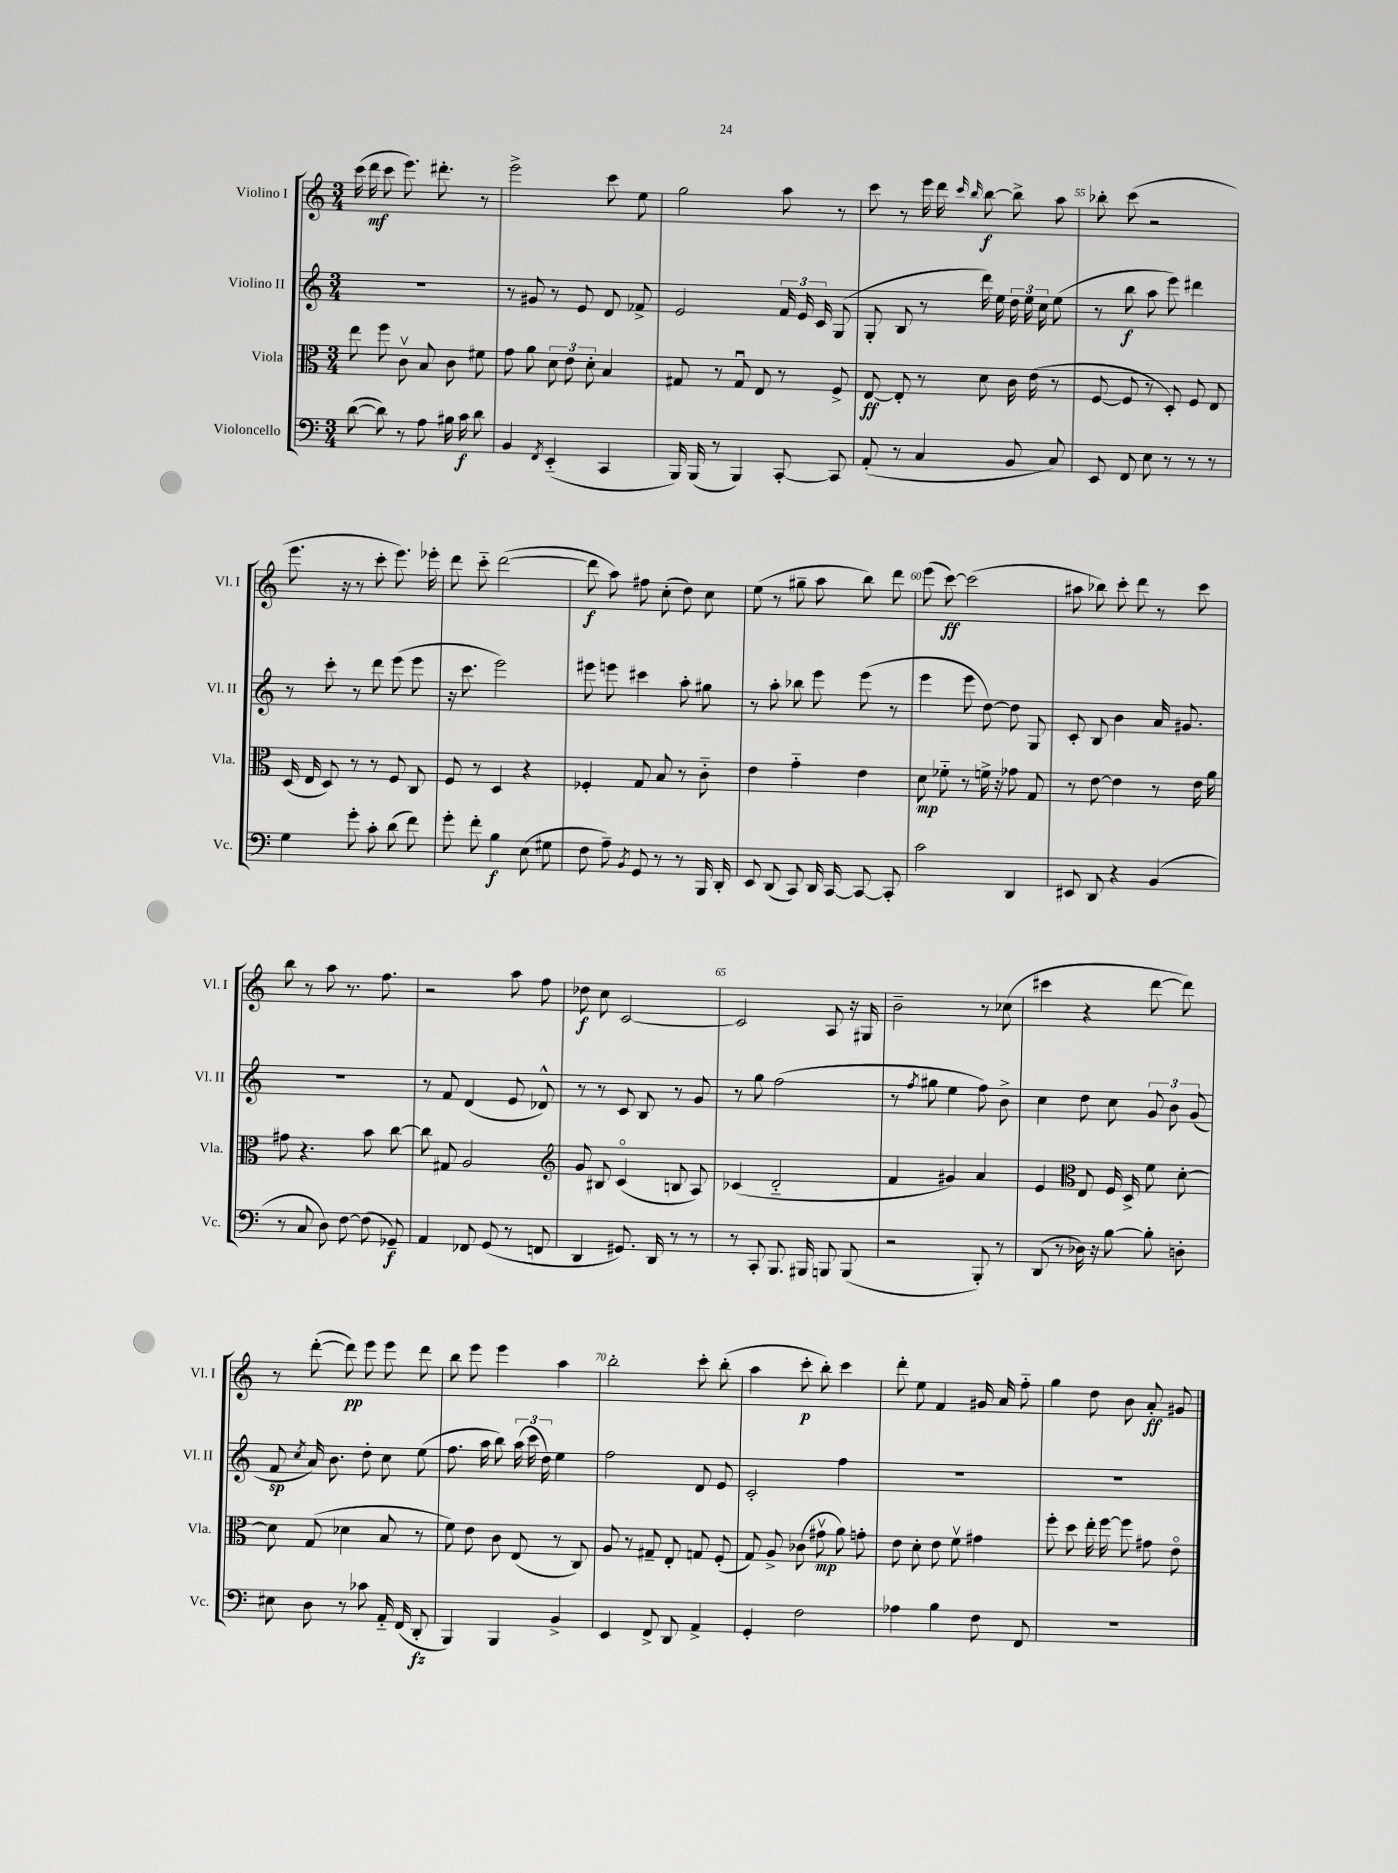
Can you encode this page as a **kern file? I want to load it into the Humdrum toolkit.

**kern	**kern	**kern	**kern
*staff4	*staff3	*staff2	*staff1
*clefF4	*clefC3	*clefG2	*clefG2
*k[]	*k[]	*k[]	*k[]
*M3/4	*M3/4	*M3/4	*M3/4
([8d	8ee	2.r	(16ccc
.	.	.	16ddd
8d])	8ff	.	8ccc
8r	8cv	.	8.eee)
8A	8B	.	.
.	.	.	8.ddd#'
16B#	8c	.	.
16c	.	.	.
8d	8f#	.	8r
=	=	=	=
4BB	8g	8r	2eee^
.	8a	8g#	.
8qFF	.	.	.
(4EE'~	12d	8r	.
.	12e	.	.
.	.	8e	.
.	12d'	.	.
4CC	4B	8d	8ccc
.	.	8f-^	8ee
=	=	=	=
16BBB)	8G#	2e	2gg
(16BBB	.	.	.
8r	8r	.	.
4BBB)	8G#u	.	.
.	8E	.	.
[8CC'	8r	24f	8aa
.	.	24e	.
.	.	24c	.
8CC]	8F^	(8G	8r
=	=	=	=
(8AA'	[8E	8G'	8ccc
8r	8E']	8B	8r
4C	8r	8r	16eee
.	.	.	16ddd
.	.	.	16qqccc
.	.	.	16qqbb
.	8d	16ddd)	[8bb
.	.	16ee	.
8BB	16c	24dd	8bb^]
.	.	24ee	.
.	(16e	.	.
.	.	24cc	.
8C)	8r	(8ee	8aa
=	=	=	=
8EE	[8F	8r	8bb-'
8FF	8F]	8bb	(8ccc
8E	8r	8aa	2r
8r	8D')	8eee)	.
8r	8F	4ddd#	.
8r	8E	.	.
=	=	=	=
4G	(16D	8r	8.eee
.	16E	.	.
.	8D)	8ccc'	.
.	.	.	16r
8g'	8r	8r	8r
8c'	8r	8ddd	8ccc'
(8d	8F	(8eee	8.eee)
8f)	8C	8eee	.
.	.	.	16eee-'
=	=	=	=
8g'	8F	16r	8ddd
.	.	8.ccc	.
8f'	8r	.	8ccc'~
4B	4D	2eee)	([2ddd
(8E	4r	.	.
8G#	.	.	.
=	=	=	=
8F	4F-'	8eee#	8ddd]
8A~)	.	8eee	8aa)
8qBB	.	.	.
8GG	8G	4ccc#	8ff#
8r	8B	.	(8cc'
8r	8r	8aa'	8dd)
16BBB	8c'~	8gg#	8cc
16DD'	.	.	.
=	=	=	=
8EE	4e	8r	(8ee
(8DD	.	8aa'	8r
8CC)	4g'~	8bb-	8gg#~
16DD	.	8eee	8aa
[16CC	.	.	.
8CC_	4e	(8eee	8bb)
8CC']	.	8r	8ddd
=	=	=	=
2c	8d	4eee	(8eee
.	8f-'~	.	[8ccc)
.	8r	8eee	(2ccc]
.	16f^	[8dd)	.
.	16r	.	.
4DD	8g-	8dd]	.
.	8G	8G	.
=	=	=	=
8EE#	8r	8c'	8aa#
8DD	[8e	8B	8bb-)
4r	4e]	4b	8ccc'
.	.	.	8ddd
(4BB	8r	16a	8r
.	.	8.g#	.
.	16e	.	8ccc
.	16a	.	.
=	=	=	=
8r	8g#	2.r	8bb
8C	4.r	.	8r
8D)	.	.	8aa
[8F	.	.	8.r
(8F]	8b	.	.
.	.	.	8.ff
8GG-~)	[8cc	.	.
=	=	=	=
4AA	8cc]	8r	2r
.	8G#	8f	.
8FF-	2A	(4d	.
(8GG	.	.	.
8r	.	8e	8aa
8FF	.	8d-^^)	8ff
=	=	=	=
*	*clefG2	*	*
4DD	8g	8r	8dd-
.	8B#	8r	8cc
8.GG#)	(4co	8c	[2c
.	.	8B	.
16DD	.	.	.
8r	8B	8r	.
8r	8A)	8g	.
=	=	=	=
8r	(4c-	8r	2c]
8CC'	.	8gg	.
8.BBB	2d'~	(2ff	.
16BBB#	.	.	.
8BBB	.	.	8A
(8BBB	.	.	16r
.	.	.	16G#
=	=	=	=
2r	4f	8r	2b~
.	.	8qff	.
.	.	8gg#	.
.	4g#)	4ee	.
8BBB')	4a	8ff)	8r
8r	.	8b^	(8cc-
=	=	=	=
(8DD	4e	4cc	4ccc#
8r	.	.	.
*	*clefC3	*	*
16D-)	8E	8dd	4r
16r	.	.	.
[8B	16F	8cc	.
.	16D^	.	.
8B']	8f	12g	[8ddd
.	.	12b	.
8D'	[8d'	.	8ddd])
.	.	(12g	.
=	=	=	=
8E#	8d]	8f	8r
.	.	8qcc	.
8D	(8G	16a)	([8ddd'
.	.	8.b	.
8r	4d-	.	8ddd])
8c-	.	8dd'	8eee
16AA'~	8B	8cc	8eee
(16FF	.	.	.
8DD'	8r	(8ee	8ddd
=	=	=	=
4BBB)	8f)	8.ff	8bb
.	8e	.	8eee
.	.	16aa	.
4BBB	8c	8bb)	4eee
.	(8E	(24aa	.
.	.	24ccc	.
.	.	24dd)	.
4BB^	8r	4ee	4aa
.	8C)	.	.
=	=	=	=
4EE	8A	2ff	2bb'
.	8r	.	.
8FF^	8G#~	.	.
8DD	8E'	.	.
4AA^	8G	8d	8ccc'
.	(8F'	8e	(8bb'
=	=	=	=
4GG'	8G)	2c'	4aa
.	8A^	.	.
2F	(8c-	.	8ccc'
.	8g#v	.	8bb')
.	8a)	4ff	4ccc
.	8g'	.	.
=	=	=	=
4A-	8e	2.r	8ddd'
.	8d'	.	8ee
4B	8e	.	4f
.	8fv	.	.
8F	4g#	.	16g#
.	.	.	16a
8FF	.	.	8ff'~
=	=	=	=
2.r	8ff'	2.r	4gg
.	8dd	.	.
.	16ee'	.	8dd
.	[16ff	.	.
.	8ff]	.	8b
.	8g#	.	8a'
.	8eo	.	8g#
==	==	==	==
*-	*-	*-	*-
